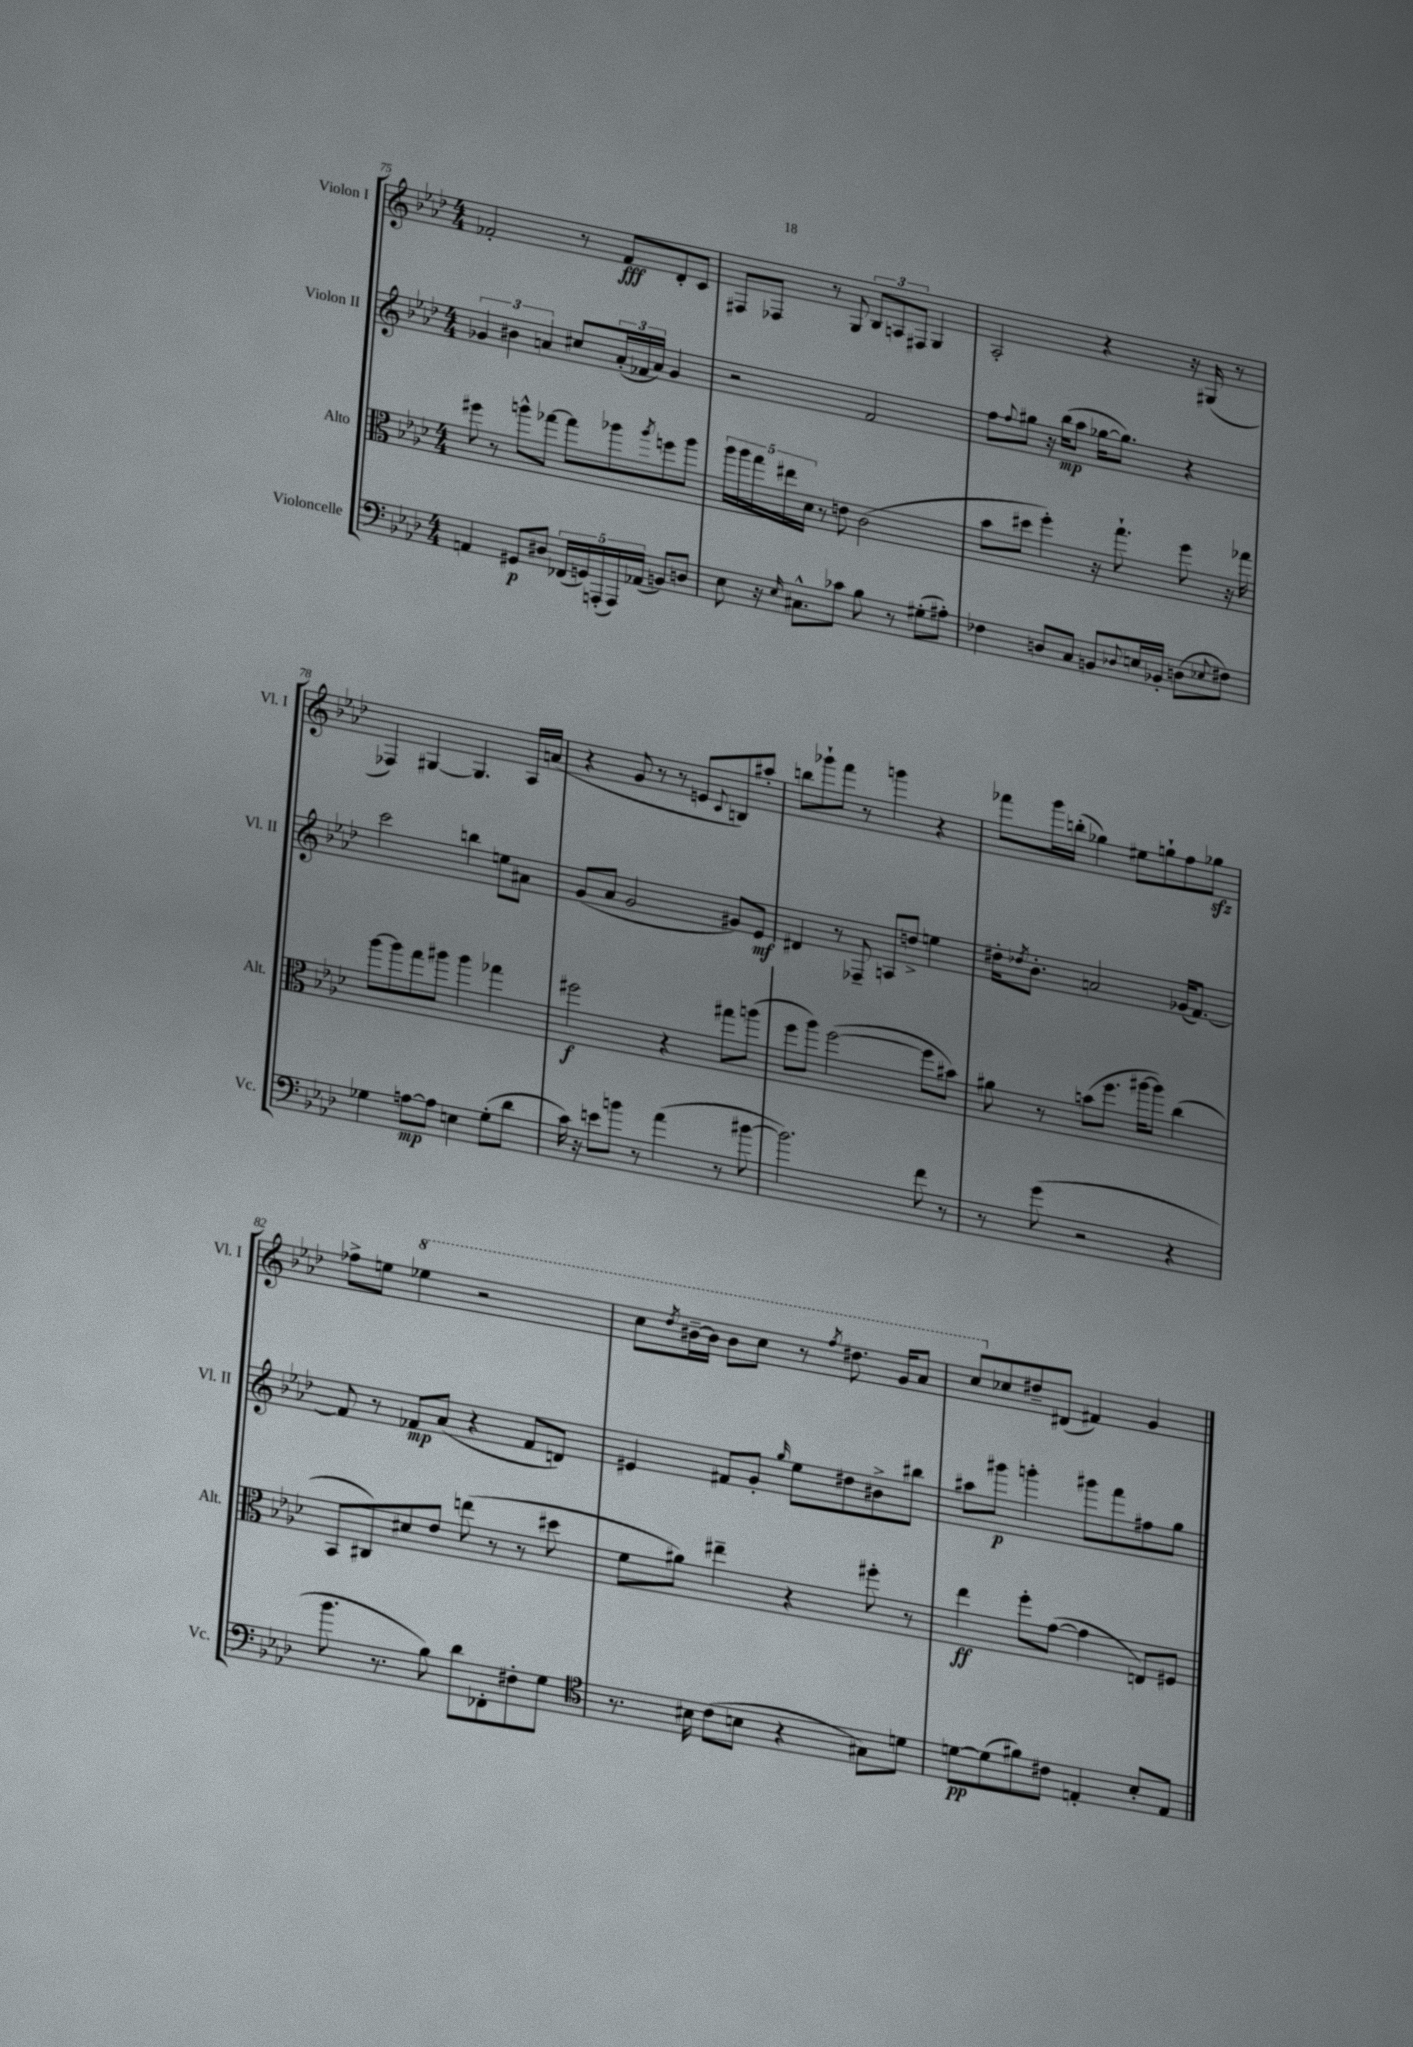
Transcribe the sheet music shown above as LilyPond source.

<<
\new StaffGroup <<
\new Staff = "s0" \with { instrumentName = "Violon I" shortInstrumentName = "Vl. I" } {
    \clef treble \key aes \major \numericTimeSignature \time 4/4
    fes'2-. r8 fes'8\fff des'8-. c'8 |
    fis8 fes8 r8 g8 \tuplet 3/2 { bes8 a8 fis8 } g4 |
    aes2-. r4 r16 gis16( r8 |
    fes4) gis4~ gis4. aes16 a'16( |
    r4 g'8 r8 r8 e'8 \appoggiatura { c'8 } b8) ais''8-. |
    b''8 ges'''8-! f'''8 r8 g'''4 r4 |
    fes'''8 g'''16 b''16-.( ges''4) eis''8 g''8-! f''8 ges''8\sfz |
    fes''8-> e''8 \ottava #1 ees'''!4 r2 |
    c'''8 \acciaccatura { des'''8 } bis''16~-- bis''16 bis''8 c'''8 r8 \acciaccatura { f'''8 } dis'''8. g''16 aes''8 |
    c'''8 \ottava #0 ces''8 dis''8-- dis'8( fis'4) g'4 \bar "|." |
}
\new Staff = "s1" \with { instrumentName = "Violon II" shortInstrumentName = "Vl. II" } {
    \clef treble \key aes \major \numericTimeSignature \time 4/4
    \tuplet 3/2 { ges'4 bis'4 a'4 } cis''8 \tuplet 3/2 { a'16-.( fes'16 a'16) } ges'4 |
    r2 f'2 |
    f''8 \appoggiatura { f''8 } gis''8 r16 bes''16\mp( aes''8 ges''16~ ges''8.) r4 |
    c'''2 b''4 e''8 ais'8 |
    g'8( aes'8 g'2 gis'8) ees'8\mf |
    dis'4 r8 fes8-- a8 d''8-> e''4 |
    dis''16-. \acciaccatura { des''8 } bes'8.-. a'2 ges'16( f'8.~) |
    f'8 r8 fes'8\mp aes'8( r4 fes'8 d'8) |
    eis'4 fis'8 g'8-. \grace { g''16 } ees''8 dis''8 bis'8-> bis''8 |
    ais''8 gis'''8\p g'''4-. gis'''8 f'''8 fis''8 g''8 \bar "|." |
}
\new Staff = "s2" \with { instrumentName = "Alto" shortInstrumentName = "Alt." } {
    \clef alto \key aes \major \numericTimeSignature \time 4/4
    fis''8 r8 a''8-^ ges''8~ ges''8 aes''8 \acciaccatura { aes''8 } f''8 aes''8 |
    \tuplet 5/4 { aes''16 aes''16 g''16 eis''16 des'16 } r8 e'8 c'2( |
    bes'8 dis''8 f''4-.) r16 g''8.-! f''8 r16 ges''16 |
    aes''8~ aes''8 g''8 ais''8 ais''4 ges''4 |
    fis''2\f r4 gis''8 a''8( |
    f''8 aes''8) f''2~( f''8 bis'8) |
    ais'8 r8 b'8( f''8. ais''16~ ais''8) c''4( |
    bes,8 cis8) dis'8 ees'8 e''8( r8 r8 dis''8 |
    f'8 ais'8) eis''4-- r4 fis''8-. r8 |
    ees''4\ff f''8-. g'8~( g'4 e8) fis8 \bar "|." |
}
\new Staff = "s3" \with { instrumentName = "Violoncelle" shortInstrumentName = "Vc." } {
    \clef bass \key aes \major \numericTimeSignature \time 4/4
    a,4 gis,8\p dis8 \tuplet 5/4 { fes,16( g,16) a,,16-.( a,,16) aes,16( } b,8) d8 |
    ees8 r16 \grace { ees16 } cis8.-^ ces'8 bes8 r8 gis8-.( ais8-.) |
    fes4 d8 c8 b,8 \appoggiatura { des8 } e16 bes,16-. d8( \appoggiatura { ees8 } fis8) |
    ges4 a8~\mp a8 e4 ges8-.( des'8 |
    c'16) r16 e'8 b'8 r8 aes'4( r8 bis'8~ |
    bis'2.) f'8 r8 |
    r8 g'8( r2 r4 |
    bes'8. r8. bes8) des'8 fes,8-. fis8-. g8 |
    \clef tenor r8. bis16 c'8( b8 r4 gis8) d'8 |
    d'8~\pp d'8( fis'8) cis'8 e4-. bes8-. e8 \bar "|." |
}
>>
>>
\layout { \context { \Score currentBarNumber = #75 } }
